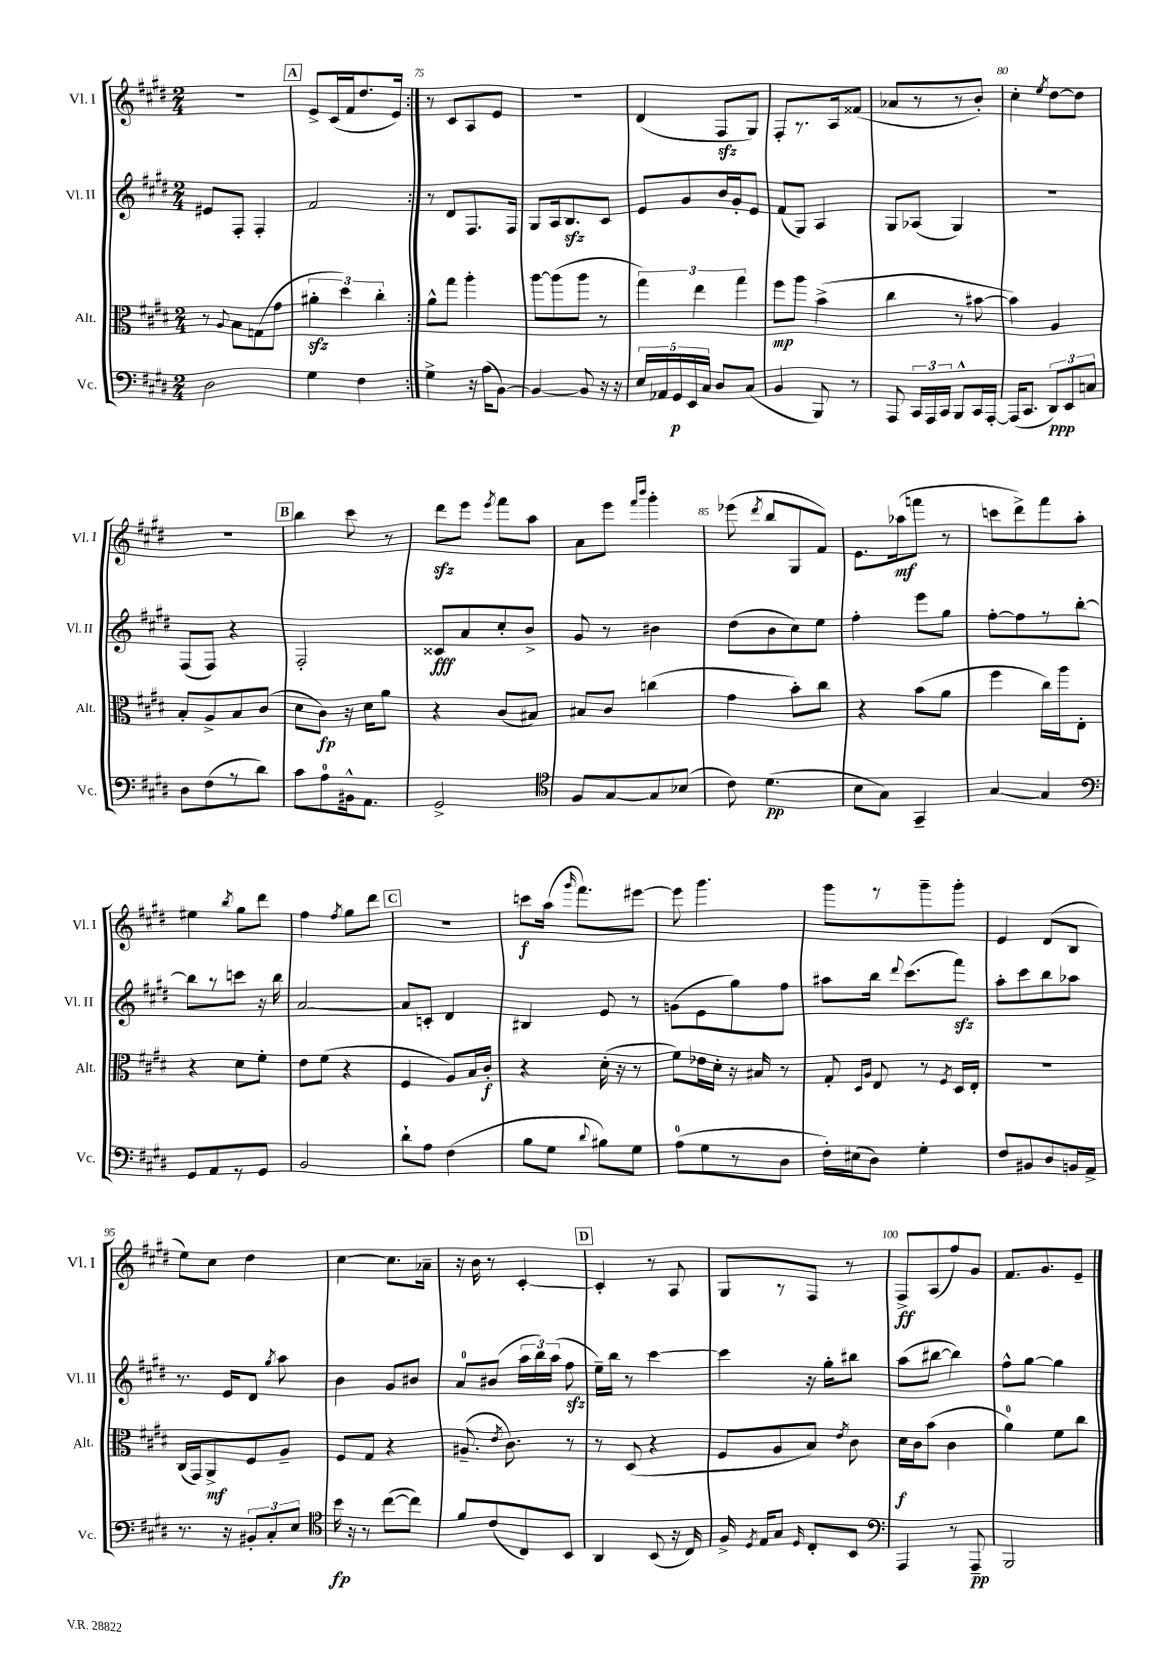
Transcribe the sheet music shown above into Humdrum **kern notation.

**kern	**kern	**kern	**kern
*staff4	*staff3	*staff2	*staff1
*clefF4	*clefC3	*clefG2	*clefG2
*k[f#c#g#d#]	*k[f#c#g#d#]	*k[f#c#g#d#]	*k[f#c#g#d#]
*M2/4	*M2/4	*M2/4	*M2/4
2D#\	8r	8e#/L	2r
.	8qqA/	.	.
.	8B\L	8F#'/J	.
.	(8G\	4F#'/	.
.	8g#\J	.	.
=	=	=	=
4G#\	6a#'\	2f#/	8e^/L
.	.	.	(16c#/L
.	6dd#\)	.	.
.	.	.	16f#/J
4F#\	.	.	8.dd#/
.	6cc#'\	.	.
.	.	.	16e/Jk)
=:|!	=:|!	=:|!	=:|!
4G#^\	8a^^\L	8r	8r
.	8gg#\J	8d#/L	8c#/L
16r	4aa'\	8.F#/	8A/
(16A\LK	.	.	.
[8BB\J)	.	.	8e/J
.	.	16F#/Jk	.
=	=	=	=
4BB/_	[8aa\L	8G#/L	2r
.	(8aa\]	16A/k	.
.	.	8.B/	.
8BB/]	8aa\J	.	.
16r	8r	8c#/J	.
16r	.	.	.
=	=	=	=
20E/LL	6gg#\)	8e/L	(4d#/
20AA-/	.	.	.
20GG#/	.	.	.
.	.	8g#/	.
20EE/	.	.	.
.	6ee\	.	.
20C#/JJ	.	.	.
8D#/L	.	16b/L	8F#/L
.	.	16g#'/J	.
.	6gg#\	.	.
(8C#/J	.	8e/J	8G#/J)
=	=	=	=
4BB/	8ff#\L	(8f#/L	8F#'/L
.	8aa\J	8G#/J)	8.r
8BBB/)	(4b^\	4A/	.
.	.	.	16A/k
8r	.	.	(8f##/J
=	=	=	=
8AAA/	4cc#\	8G#/L	8a-/L
24CC#/LL	.	(8A-/J	8r
24AAA/	.	.	.
24CC#/JJ	.	.	.
8BBB^^/L	8r	4G#/)	8r
16CC#/L	[8b#\	.	8b'/J)
[16AAA'/JJ	.	.	.
=	=	=	=
(16AAA/]LK	4b#\])	2r	4cc#'\
8.CC#/J	.	.	.
.	.	.	8qee/
12DD#/L)	4A/	.	[8dd#\L
12EE/	.	.	.
.	.	.	8dd#\]J
12C/J	.	.	.
=	=	=	=
8D#\L	8B'/L	(8F#/L	2r
(8F#\	8A^/	8F#/J)	.
8r	8B/	4r	.
8d#\J)	(8c#/J	.	.
=	=	=	=
8c#\L	8d#\L	2F#'/	4bb\
8A\	8c#\J)	.	.
16BB#^^\k	16r	.	8ccc#\
8.AA\J	16d#\LK	.	.
.	8a\J	.	8r
=	=	=	=
2GG#^/	4r	8c##/L	8ddd#\L
.	.	8a/	8eee\J
.	.	.	8qeee/
.	(8c#/L	8cc#'/	8fff#\L
.	8B#/J)	8b^/J	8aa\J
=	=	=	=
*clefC4	*	*	*
8F#/L	8B#/L	8g#/	8a\L
[8G#/	8c#/J	8r	8eee\J
.	.	.	16qqfff#/LL
.	.	.	16qqbbb/JJ
8G#/]	(4cc\	4b#\	4ggg#'\
(8B-/J	.	.	.
=	=	=	=
8c#\)	4g#\	(8dd#\L	(8eee-\
.	.	.	8qddd#/
(4.d#\	.	8b\	8bb/L
.	8b'\L)	8cc#\)	8G#/
.	8cc#\J	8ee\J	8f#/J)
=	=	=	=
8B\L	4r	4ff#'\	8.e\L
8G#\J)	.	.	.
.	.	.	(16aa-\k
4GG#~/	(8b\L	8eee\L	8fff\J
.	8a\J	8gg#\J	8r
=	=	=	=
[4G#/	4ff#\	[8ff#'\L	8ccc\L
.	.	8ff#\]	8ddd#^\)
4G#/]	16cc#\LL)	8r	8fff#\
.	16aa\J	.	.
.	8E'\J	[8bb'\J	8aa'\J
=	=	=	=
*clefF4	*	*	*
8GG#/L	4r	8bb\]L	4ee#\
8AA/	.	8r	.
.	.	.	8qbb/
8r	8d#\L	8ccc\J	8gg#\L
8GG#/J	8f#'\J	16r	8ddd#\J
.	.	16bb\	.
=	=	=	=
2BB/	8e\L	[2a/	4ff#\
.	(8f#\J	.	.
.	.	.	8qff#/
.	4r	.	8gg#\L
.	.	.	8ddd#\J
=	=	=	=
8d#`\L	4F#/	8a/]L	2r
8A\J	.	8c'/J	.
(4F#\	8A/L)	4d#/	.
.	16B/L	.	.
.	16c#'/JJ	.	.
=	=	=	=
8B\L	4r	4B#/	8ccc\L
8G#\J	.	.	(16aa\Jk
.	.	.	16qqggg#/
.	.	.	8.fff#\L)
8qqd#/	.	.	.
8B#\L)	(16d#'\	8e/	.
.	16r	.	.
8G#\J	8r	8r	[8eee#\J
=	=	=	=
(8A\L	8f#\L)	(8g\L	8eee#\]
8G#\	16e-\L	8e\	4.ggg#\
.	16d#'\JJ	.	.
8r	16r	8gg#\)	.
.	16B#/	.	.
8D#\J	8r	8ff#\J	.
=	=	=	=
16F#'\LL)	8G#'/	8aa#\L	8ggg#\L
(16E#\J	.	.	.
.	16qqD#/LL	.	.
.	16qqA/JJ	.	.
8D#\J)	8E/	16bb\Jk	8r
.	.	8qqddd#/	.
.	.	(8.ccc#\L	.
4G#'\	8r	.	8ggg#~\
.	8qF#/	.	.
.	16D#/LL	8fff#\J)	8ggg#'\J
.	16E'/JJ	.	.
=	=	=	=
8F#/L	2r	8aa'\L	4e/
8BB#/	.	8ccc#\	.
8D#/	.	8bb\	(8d#/L
16BB/L	.	8aa-\J	8B/J
16AA^/JJ	.	.	.
=	=	=	=
8.r	(16C#/LL	8.r	8ee\L)
.	16GG#/J)	.	.
.	8AA^/	.	8cc#\J
16r	.	16e/LK	.
12BB#'/L	8F#/	8d#/J	4dd#\
12C#'/	.	.	.
.	.	8qgg#/	.
.	8A~/J	8aa\	.
12E/J	.	.	.
=	=	=	=
*clefC4	*	*	*
16b\	8F#/L	4b\	[4cc#\
16r	.	.	.
8r	8G#/J	.	.
([8cc#\L	4r	8g#/L	8.cc#\]L
8cc#\]J)	.	8b#/J	.
.	.	.	16a-~\Jk
=	=	=	=
8f#/L	(8.A#~/	8a/L	16r
.	.	.	16b\
(8c#/	.	(8b#/J	8r
.	8qe/	.	.
.	8.c#\)	.	.
8C#/)	.	24aa\LL	[4c#'/
.	.	24bb\)	.
.	.	(24aa\JJ	.
8BB/J	8r	8ff#\	.
=	=	=	=
4AA/	8r	16ee~\LL)	4c#'/]
.	.	16bb\JJ	.
.	(8D#/	8r	.
(8BB/	4r	[4ccc#\	8r
16r	.	.	8A/
16C#/)	.	.	.
=	=	=	=
16F#^/	8F#/L	4ccc#\]	8G#/L
8qD#/	.	.	.
16E/LK	.	.	.
8G#/J	8A/	.	8r
16qqD#/	.	.	.
8C#'/L	8B/J)	16r	8F#/J
.	.	16gg#'\LK	.
.	8qe/	.	.
8BB/J	8c#\	8bb#\J	8r
=	=	=	=
*clefF4	*	*	*
4AAA/	16d#\LL	(8aa\L	8F#^/L
.	16c#\J	.	.
.	(8b\J	[8bb#\J	(8A/
8r	4c#\	4bb#\])	8ff#/)
8AAA~/	.	.	8g#/J
=	=	=	=
2BBB/	4a\)	8ff#^^\L	8.f#/L
.	.	[8gg#\J	.
.	.	.	8.g#/
.	8f#\L	4gg#\]	.
.	8cc#\J	.	8e~/J
==	==	==	==
*-	*-	*-	*-
